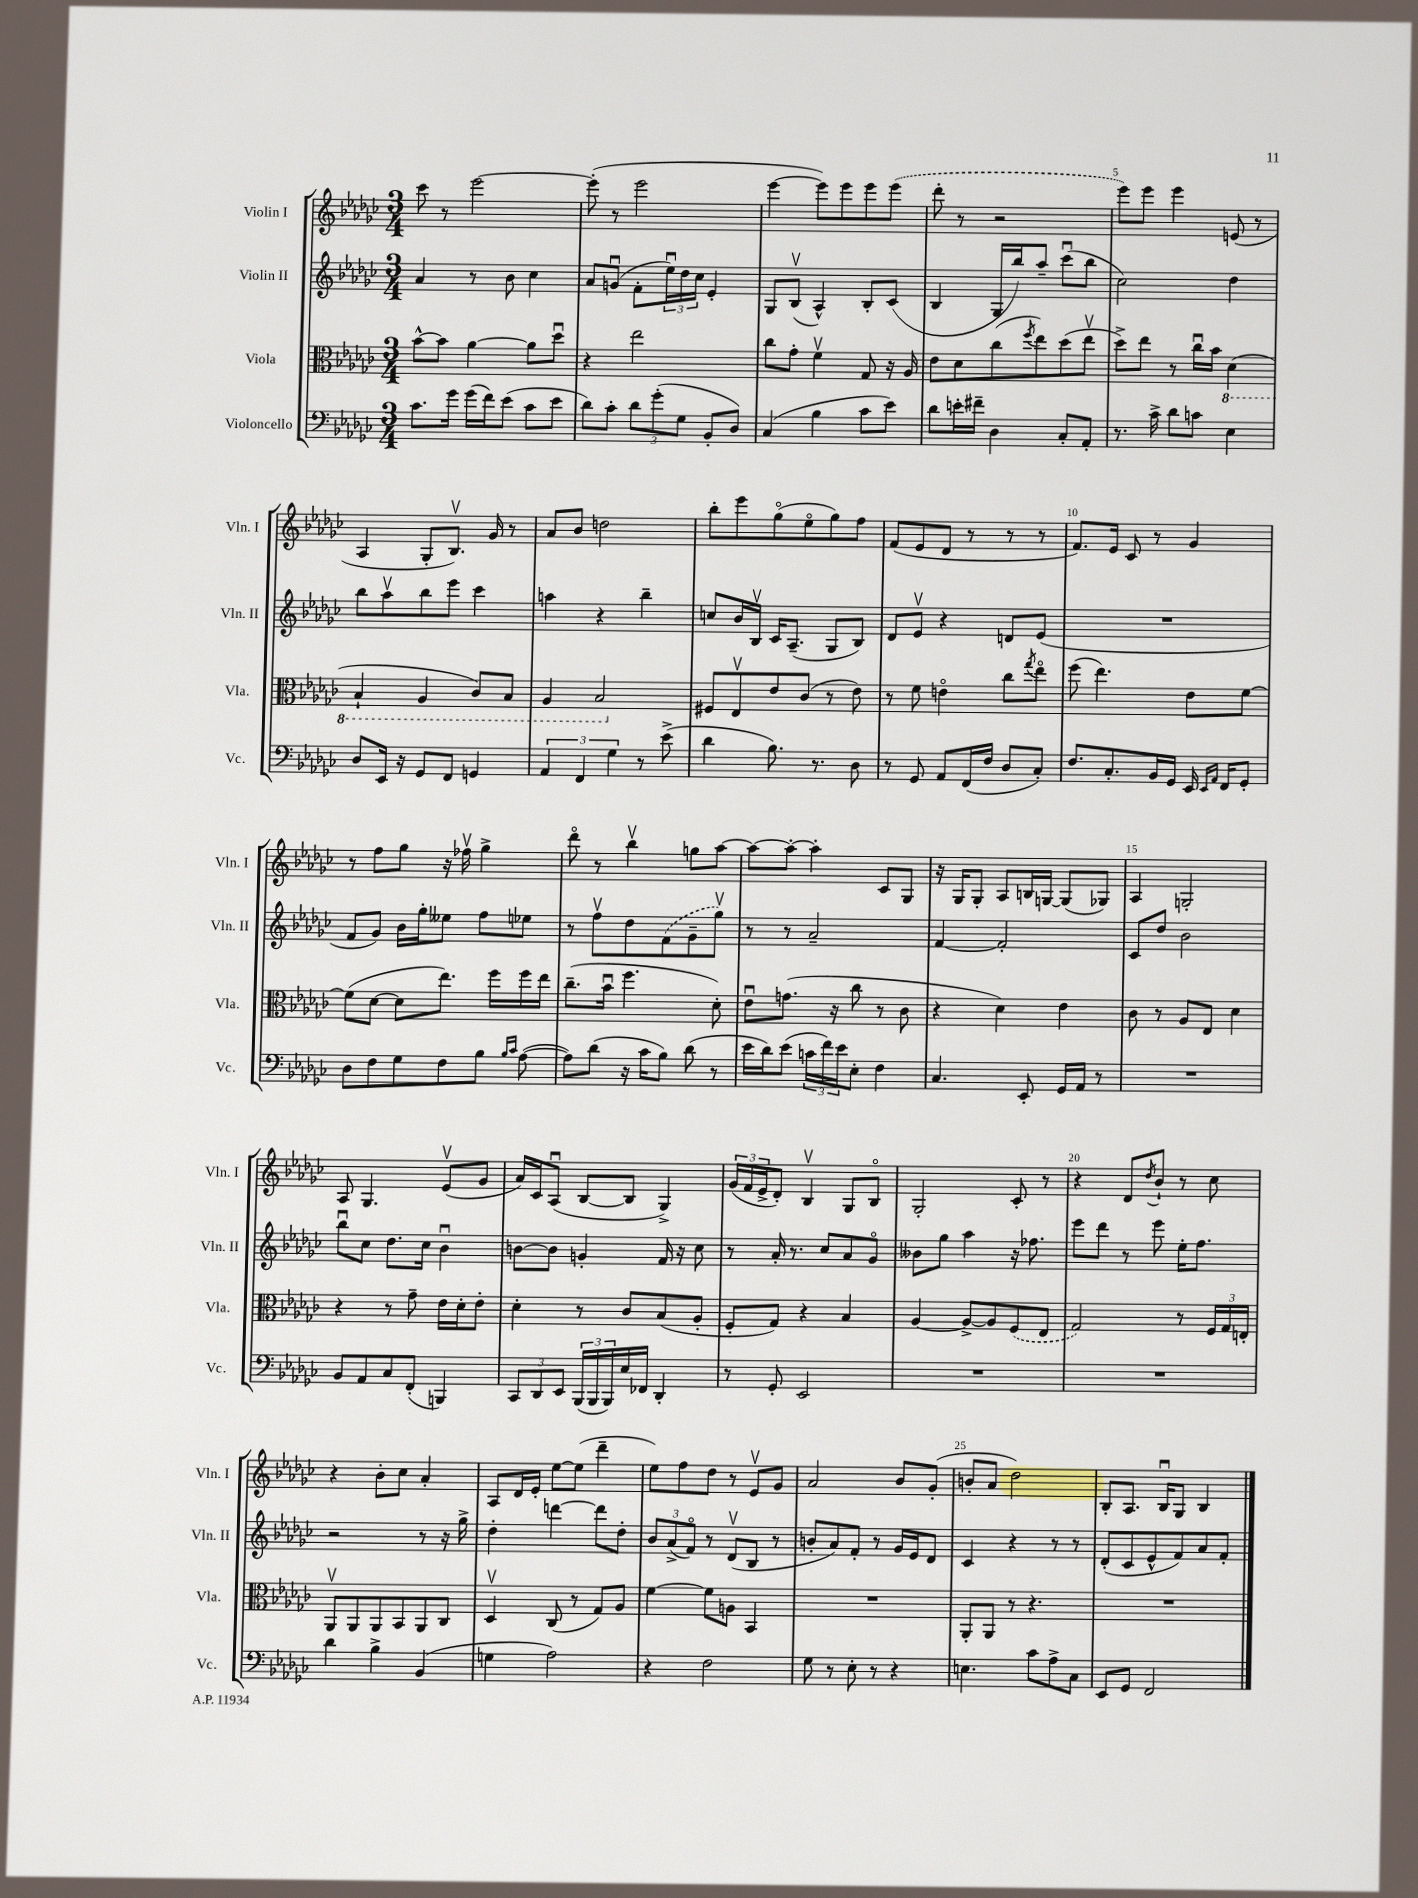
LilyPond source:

<<
\new StaffGroup <<
\new Staff = "s0" \with { instrumentName = "Violin I" shortInstrumentName = "Vln. I" } {
    \clef treble \key ges \major \numericTimeSignature \time 3/4
    ces'''8 r8 ees'''2~ |
    ees'''8-.( r8 ees'''2 |
    ees'''4~ ees'''8) ees'''8 ees'''8 \once \slurDashed ees'''8( |
    des'''8-. r8 r2 |
    ees'''8) ees'''8 ees'''4 e'8( r8 |
    aes4 ges8-. bes8.\upbow) ges'16 r8 |
    aes'8 bes'8 d''2 |
    bes''8-. ees'''8 ges''8\flageolet( ees''8\flageolet ges''8) f''8 |
    f'8( ees'8 des'8 r8 r8 r8 |
    f'8.) ees'16 ces'8 r8 ges'4 |
    r8 f''8 ges''8 r16 fes''16\upbow ges''4-> |
    des'''8\flageolet r8 bes''4\upbow g''8 aes''8~ |
    aes''8~ aes''8~-. aes''4-. ces'8 ges8 |
    r16 ges16 ges8-. aes8 b16 g16~ g8( ges8) |
    aes4 g2-. |
    aes8 ges4. ees'8\upbow( ges'8 |
    aes'16) ces'16 aes8\downbow( bes8~ bes8 ges4->) |
    \tuplet 3/2 { ges'16( f'16 ees'16-> } des'8-.) bes4\upbow ges8 bes8\flageolet |
    ges2-. ces'8-. r8 |
    r4 des'8 \acciaccatura { des''8 } bes'8-! r8 ces''8 |
    r4 bes'8-. ces''8 aes'4-. |
    aes8 des'16 ees'16-. ees''8~ ees''8( des'''4-- |
    ees''8) f''8 des''8 r8 ees'8\upbow ges'8 |
    aes'2 bes'8 ges'8-.( |
    b'8-. aes'8 des''2) |
    bes8-. aes8. bes16\downbow ges8 bes4 \bar "|." |
}
\new Staff = "s1" \with { instrumentName = "Violin II" shortInstrumentName = "Vln. II" } {
    \clef treble \key ges \major \numericTimeSignature \time 3/4
    aes'4 r8 bes'8 ces''4 |
    aes'8 g'8\downbow( f'8-. \tuplet 3/2 { ees''16\downbow) des''16 ces''16 } ees'4-. |
    ges8 bes8\upbow( aes4-^) bes8-. ces'8( |
    bes4 ges16 bes''16) aes''8-- ces'''8\downbow( bes''8 |
    ces''2) des''4 |
    bes''8 aes''8\upbow bes''8 ees'''8 ces'''4 |
    a''4 r4 bes''4-- |
    c''8 bes'16 bes16\upbow ces'16 aes8.--( ges8 bes8) |
    des'8 ees'8\upbow r4 d'8 ees'8( |
    R2. |
    f'8 ges'8) bes'16 ges''16-. eeses''8 f''8 ees''8 |
    r8 f''8\upbow des''8 \once \slurDashed f'8( ges'8-- ges''8\upbow) |
    r8 r8 aes'2-- |
    f'4~ f'2-. |
    ces'8 des''8 bes'2 |
    bes''8\downbow ces''8 des''8. ces''16 bes'4\downbow |
    b'8~ b'8 g'4-. f'16 r16 ces''8 |
    r8 aes'16-. r8. ces''8 aes'8 ges'8\flageolet |
    beses'8 ges''8 aes''4 r16 fes''8. |
    ees'''8 des'''8 r8 ees'''8 ees''16-. f''8. |
    r2 r8 r16 ges''16-> |
    des''4-. d'''4~ d'''8 des''8-. |
    \tuplet 3/2 { bes'8 aes'8->( f'8\flageolet) } r8 des'8\upbow( bes8 r8 |
    b'8-. aes'8) f'8-. r8 ges'16 ees'16 des'8 |
    ces'4 r4 r8 r8 |
    des'8-.( ces'8 ees'8-^ f'8) aes'8 f'8-. \bar "|." |
}
\new Staff = "s2" \with { instrumentName = "Viola" shortInstrumentName = "Vla." } {
    \clef alto \key ges \major \numericTimeSignature \time 3/4
    bes'8~-^ bes'8 aes'4~ aes'8 des''8\downbow |
    r4 ees''2 |
    ces''8 ges'8-. f'4\upbow ges8 r16 aes16 |
    ees'8 des'8 ces''8( \acciaccatura { f''8 } ees''8) des''8( ees''8\upbow |
    des''8->) ees''8 r8 ces''16\downbow bes'16 \ottava #-1 des4( |
    bes,4-! aes,4 ces8) bes,8 |
    aes,4 bes,2 \ottava #0 |
    fis8 ees8\upbow ees'8 ces'8( r8 ees'8) |
    r8 f'8 e'4\flageolet ces''8 \acciaccatura { ges''8 } ees''8\flageolet |
    f''8( ees''4.) ees'8 f'8~ |
    f'8( des'8~ des'8 ees''8.) f''16 f''16 ees''16 |
    ces''8.--( bes'16\downbow f''4. des'8-.) |
    ees'8\downbow g'8.( r16 ces''8 r8 ces'8 |
    r4 des'4) ees'4 |
    ces'8 r8 aes8 ees8 des'4 |
    r4 r8 ges'8-- ees'16 des'16-. ees'8-. |
    des'4-. r8 ces'8 bes8( aes8-. |
    f8-. ges8) r4 bes4 |
    aes4~ aes8~-> aes8 \once \slurDashed f8( ees8 |
    ges2) r8 \tuplet 3/2 { f16 ges16 e16-. } |
    aes,8\upbow aes,8 aes,8 bes,8 aes,8 ces8 |
    des4\upbow ces8( r8 ges8) aes8 |
    f'4~ f'8 a8 bes,4 |
    R2. |
    aes,8-. aes,8 r8 r4. |
    R2. \bar "|." |
}
\new Staff = "s3" \with { instrumentName = "Violoncello" shortInstrumentName = "Vc." } {
    \clef bass \key ges \major \numericTimeSignature \time 3/4
    ces'8. ges'16 ges'16( f'16) ees'8( ces'8 ees'8 |
    des'8) ces'8-. \tuplet 3/2 { des'8 ges'8-.( ges8 } bes,8-. des8) |
    ces4( bes4 ces'8 ees'8) |
    des'8 e'16-. fis'16-- des4 ces8-. aes,8-. |
    r8. ces'16-> des'8 c'8 ees4 |
    des8 ees,16 r16 ges,8 f,8 g,4 |
    \tuplet 3/2 { aes,4 f,4 ges4 } r8 ees'8->( |
    des'4 bes8.) r8. des8 |
    r8 ges,8 aes,8 f,16( f16 des8 ces8-.) |
    f8. ces8.-. bes,16 ges,16 ees,16 \grace { ees,16 aes,16 } f,16 ges,8-. |
    des8 f8 ges8 f8 bes8 \grace { bes16 ces'16 } aes8~( |
    aes8) des'8( r16 ces'16 bes8) des'8( r8 |
    ees'16 des'16) ees'8( \tuplet 3/2 { c'16 f'16) ees'16 } ees8-. f4 |
    ces4. ees,8-. ges,16 aes,16 r8 |
    R2. |
    bes,8 aes,8 ces8 f,8-.( b,,4) |
    \tuplet 3/2 { ces,8 des,8 ees,8 } \tuplet 3/2 { bes,,16( bes,,16 bes,,16) } ees16 fes,16 des,4-. |
    r8 ges,8-. ees,2 |
    R2. |
    R2. |
    des'4 bes4-> bes,4( |
    g4 aes2) |
    r4 f2 |
    ges8 r8 ees8-. r8 r4 |
    e4. ces'8 aes8-> ces8 |
    ees,8 ges,8 f,2 \bar "|." |
}
>>
>>
\layout { \context { \Score \override BarNumber.break-visibility = ##(#f #t #t) barNumberVisibility = #(every-nth-bar-number-visible 5) } }
